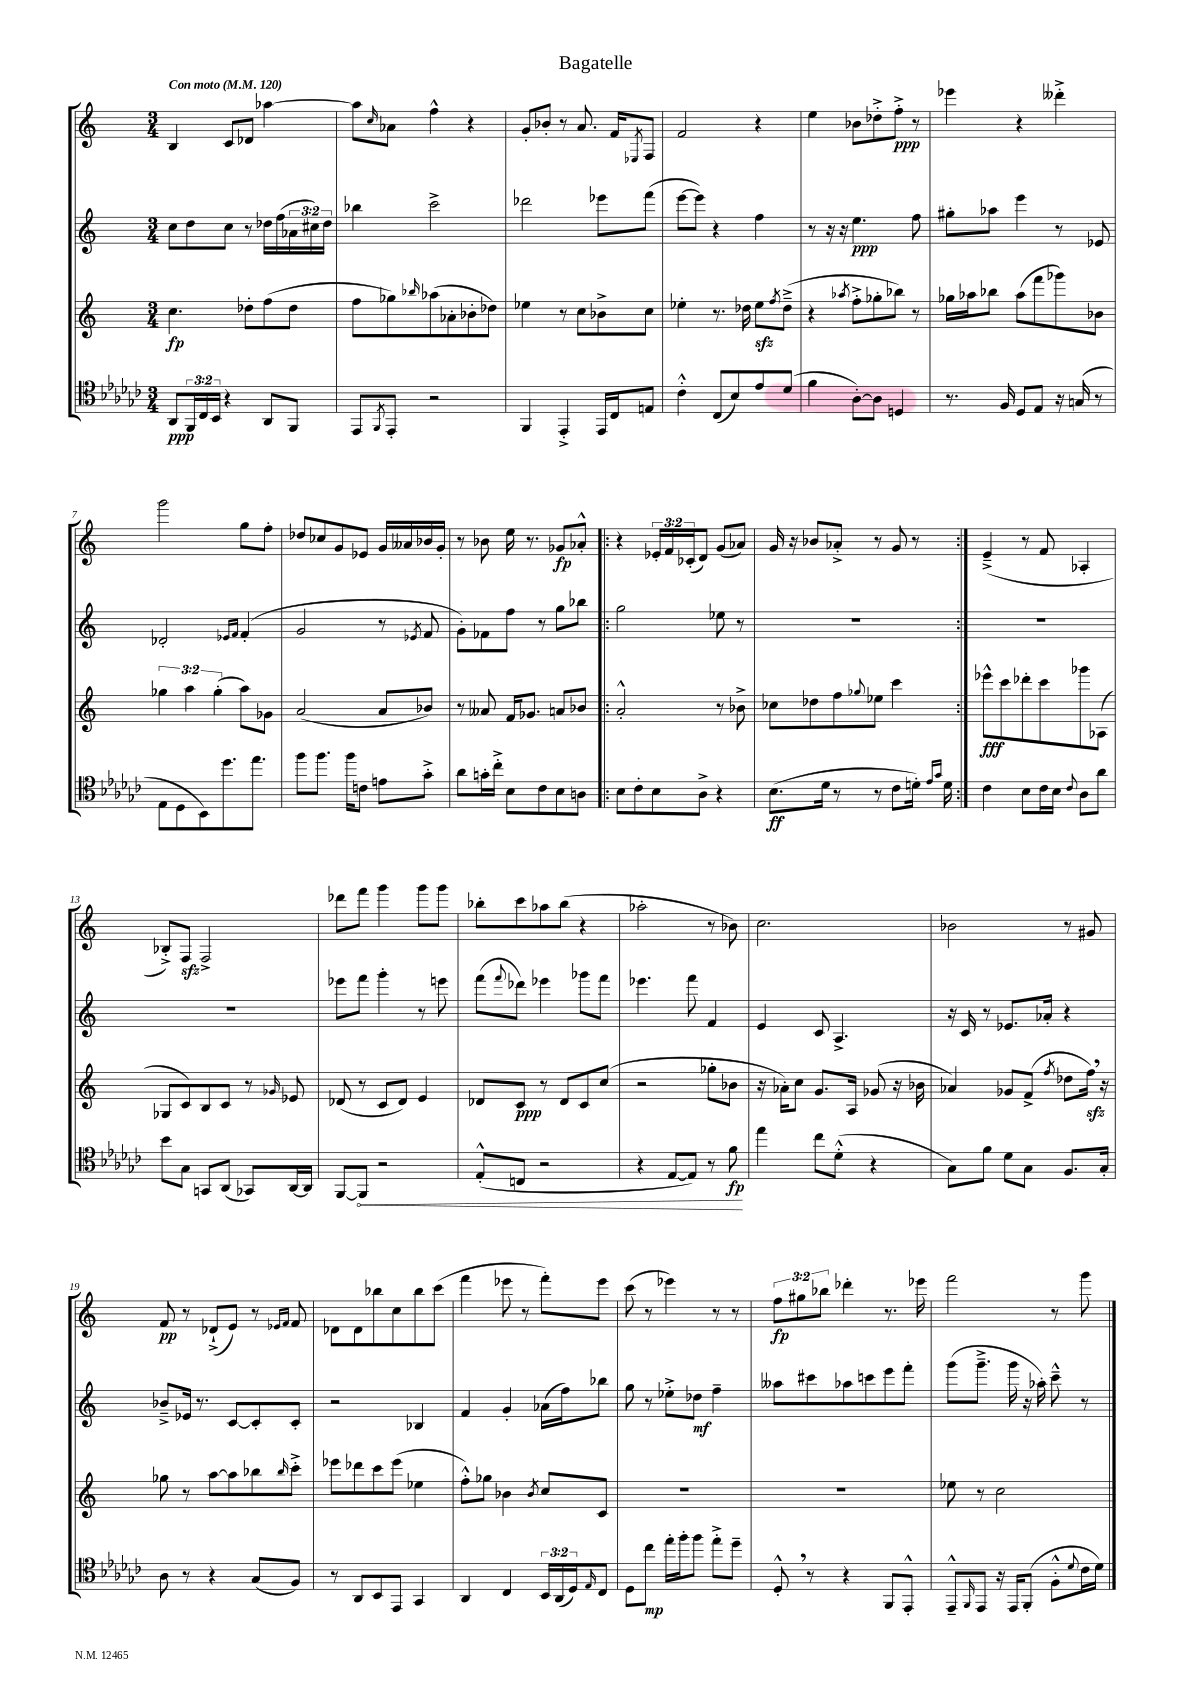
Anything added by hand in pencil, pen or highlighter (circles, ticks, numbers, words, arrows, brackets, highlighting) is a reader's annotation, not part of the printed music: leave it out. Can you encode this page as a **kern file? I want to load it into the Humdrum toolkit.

**kern	**dynam	**kern	**dynam	**kern	**dynam	**kern	**dynam
*part4	*part4	*part3	*part3	*part2	*part2	*part1	*part1
*staff4	*staff4	*staff3	*staff3	*staff2	*staff2	*staff1	*staff1
*clefC4	*	*clefG2	*	*clefG2	*	*clefG2	*
*k[b-e-a-d-g-c-]	*	*k[]	*	*k[]	*	*k[]	*
*M3/4	*	*M3/4	*	*M3/4	*	*M3/4	*
*MM120	*	*MM120	*	*MM120	*	*MM120	*
=1	=1	=1	=1	=1	=1	=1	=1
!	!	!	!	!	!	!LO:TX:a:B:t=Con moto	!
8AA-/L	ppp	4.cc\	fp	8cc\L	.	4B/	.
24FF/L	.	.	.	8dd\	.	.	.
24C-/	.	.	.	.	.	.	.
24BB-/JJ	.	.	.	.	.	.	.
4r	.	.	.	8cc\J	.	8c/L	.
.	.	8dd-X'\L	.	8r	.	8d-X/J	.
8AA-/L	.	(8ff\	.	16dd-X\LL	.	[4aa-X\	.
.	.	.	.	(16ff\	.	.	.
8FF/J	.	8dd-\J	.	24a-X\	.	.	.
.	.	.	.	24cc#X\)	.	.	.
.	.	.	.	24dd-\JJ	.	.	.
=2	=2	=2	=2	=2	=2	=2	=2
8EE-/L	.	8ff\L	.	4bb-X\	.	8aa-\L]	.
8qFF/	.	.	.	.	.	16qqcc/	.
8EE-'/J	.	8gg-X\)	.	.	.	8a-X\J	.
.	.	16qqbb-X/	.	.	.	.	.
2r	.	(8aa-X\	.	2ccc^\	.	4ff^^\	.
.	.	8a-X'\	.	.	.	.	.
.	.	8b-X'\	.	.	.	4r	.
.	.	8dd-X\J)	.	.	.	.	.
=3	=3	=3	=3	=3	=3	=3	=3
4FF/	.	4ee-X\	.	2ddd-X\	.	8g'/L	.
.	.	.	.	.	.	8b-X'/J	.
4EE-'^/	.	8r	.	.	.	8r	.
.	.	8cc\L	.	.	.	8.a/	.
16EE-/LL	.	8b-X^\	.	8eee-X\L	.	.	.
16C-/J	.	.	.	.	.	16f/KL	.
.	.	.	.	.	.	8qE-X/	.
8En/J	.	8cc\J	.	(8fff\J	.	8F/J	.
=4	=4	=4	=4	=4	=4	=4	=4
4c-'^^\	.	4ee-X'\	.	[8eee\L	.	2f/	.
.	.	.	.	8eee\J])	.	.	.
(8C-/L	.	8.r	.	4r	.	.	.
8B-/)	.	.	.	.	.	.	.
.	.	16dd-X\	.	.	.	.	.
8e-/	.	8ee-zz\L	.	4ff\	.	4r	.
.	.	8qff/	.	.	.	.	.
(8d-/J	.	(8dd-~^\J	.	.	.	.	.
=5	=5	=5	=5	=5	=5	=5	=5
4f\	.	4r	.	8r	.	4ee\	.
.	.	.	.	16r	.	.	.
.	.	.	.	16r	.	.	.
.	.	8qaa-X/	.	.	.	.	.
[8A-'\L)	.	8ff'^\L	.	4.ee\	ppp	8b-X\L	.
8A-\J]	.	8gg-X'\	.	.	.	8dd-X'^\	.
4Dn/	.	8bb-X\J)	.	.	.	8ff'^\J	ppp
.	.	8r	.	8ff\	.	8r	.
=6	=6	=6	=6	=6	=6	=6	=6
8.r	.	16gg-X\LL	.	8gg#X'\L	.	4eee-X\	.
.	.	16aa-X\J	.	.	.	.	.
.	.	8bb-X\J	.	8aa-X\J	.	.	.
16F/	.	.	.	.	.	.	.
8D-/L	.	(8aa-\L	.	4eee\	.	4r	.
8E-/J	.	8fff\	.	.	.	.	.
16r	.	8ggg-X\)	.	8r	.	4ddd--X'^\	.
(16Gn/	.	.	.	.	.	.	.
8r	.	8b-X\J	.	8e-X/	.	.	.
!!LO:LB:g=z
=7	=7	=7	=7	=7	=7	=7	=7
8E-\L	.	6gg-X\	.	2d-X'/	.	2ggg\	.
8D-\	.	.	.	.	.	.	.
.	.	6aa\	.	.	.	.	.
8BB-\)	.	.	.	.	.	.	.
.	.	(6gg-'\	.	.	.	.	.
8.dd-\	.	.	.	.	.	.	.
.	.	.	.	16qqe-X/LL	.	.	.
.	.	.	.	16qqf/JJ	.	.	.
.	.	8aa\L)	.	(4f'/	.	8gg\L	.
8.ee-\J	.	.	.	.	.	.	.
.	.	8g-X\J	.	.	.	8ff'\J	.
=8	=8	=8	=8	=8	=8	=8	=8
8ff\L	.	(2a/	.	2g/	.	8dd-X/L	.
8.ff\J	.	.	.	.	.	8cc-X/	.
.	.	.	.	.	.	8g/	.
16ff\KL	.	.	.	.	.	.	.
8cn\J	.	.	.	.	.	8e-X/J	.
8en\L	.	8a/L	.	8r	.	16g/LL	.
.	.	.	.	.	.	16a--X/	.
.	.	.	.	8qe-X/	.	.	.
8g-'^\J	.	8b-X/J)	.	8f/	.	16b-X/	.
.	.	.	.	.	.	16g'/JJ	.
=9	=9	=9	=9	=9	=9	=9	=9
8a-\L	.	8r	.	8g'\L)	.	8r	.
16gn'\L	.	8a--X/	.	8f-X\	.	8b-X\	.
16cc-'^\JJ	.	.	.	.	.	.	.
8B-\L	.	16f/KL	.	8ff\J	.	16ee\	.
.	.	8.g-X/J	.	.	.	8.r	.
8c-\	.	.	.	8r	.	.	.
8B-\	.	8an/L	.	8gg\L	.	8g-X/L	fp
8An\J	.	8b-X/J	.	8bb-X\J	.	8a-X'^^/J	.
=10!|:	=10!|:	=10!|:	=10!|:	=10!|:	=10!|:	=10!|:	=10!|:
8B-\L	.	2a'^^/	.	2gg\	.	4r	.
8c-'\	.	.	.	.	.	.	.
8B-\	.	.	.	.	.	24e-X'/LL	.
.	.	.	.	.	.	24f/	.
.	.	.	.	.	.	(24c-X'/J	.
8A-^\J	.	.	.	.	.	8d/J)	.
4r	.	8r	.	8ee-X\	.	(8g/L	.
.	.	8b-X^\	.	8r	.	8a-X/J)	.
=11	=11	=11	=11	=11	=11	=11	=11
(8.B-\L	ff	8cc-X\L	.	2.r	.	16g/	.
.	.	.	.	.	.	16r	.
.	.	8dd-X\	.	.	.	8b-X/L	.
16d-\Jk	.	.	.	.	.	.	.
8r	.	8ff\	.	.	.	8a-X'^/J	.
.	.	8qqgg-X/	.	.	.	.	.
8r	.	8ee-X\J	.	.	.	8r	.
8c-\L	.	4ccc\	.	.	.	8g/	.
16dn'\Jk)	.	.	.	.	.	8r	.
16qqe-/LL	.	.	.	.	.	.	.
16qqg-/JJ	.	.	.	.	.	.	.
16d\	.	.	.	.	.	.	.
=12:|!	=12:|!	=12:|!	=12:|!	=12:|!	=12:|!	=12:|!	=12:|!
4c-\	.	8eee-X^^\L	fff	2.r	.	(4e~^/	.
.	.	8ccc\	.	.	.	.	.
8B-\L	.	8ddd-X'\	.	.	.	8r	.
16c-\L	.	8ccc\	.	.	.	8f/	.
16B-\JJ	.	.	.	.	.	.	.
8qqc-/	.	.	.	.	.	.	.
8A-\L	.	8ggg-X\	.	.	.	4A-X'/	.
8a-\J	.	(8A-X\J	.	.	.	.	.
!!LO:LB:g=z
=13	=13	=13	=13	=13	=13	=13	=13
8b-\L	.	8G-X/L	.	2.r	.	8B-X'^/L)	.
8G-\J	.	8c/)	.	.	.	8Fzz/J	.
8GGn/L	.	8B/	.	.	.	2F^/	.
(8AA-/J	.	8c/J	.	.	.	.	.
8GG-X/L)	.	8r	.	.	.	.	.
.	.	16qqg-X/	.	.	.	.	.
[16AA-/L	.	8e-X/	.	.	.	.	.
16AA-/JJ]	.	.	.	.	.	.	.
=14	=14	=14	=14	=14	=14	=14	=14
[8FF/L	.	(8d-X/	.	8eee-X\L	.	8ddd-X\L	.
!	!LO:HP:b	!	!	!	!	!	!
8FF/J]	<	8r	.	8fff\J	.	8fff\J	.
2r	.	8c/L	.	4ggg'\	.	4ggg\	.
.	.	8d-/J)	.	.	.	.	.
.	.	4e/	.	8r	.	8ggg\L	.
.	.	.	.	8eeen\	.	8ggg\J	.
=15	=15	=15	=15	=15	=15	=15	=15
(8E-'^^/L	.	8d-X/L	.	(8fff\L	.	8bb-X'\L	.
.	.	.	.	8qqfff/	.	.	.
8Cn/J	.	8c/J	ppp	8ddd-X\J)	.	8ccc\	.
2r	.	8r	.	4eee-X\	.	8aa-X\	.
.	.	8d-/L	.	.	.	(8bb-\J	.
.	.	8c/	.	8ggg-X\L	.	4r	.
.	.	(8cc/J	.	8fff\J	.	.	.
=16	=16	=16	=16	=16	=16	=16	=16
4r	.	2r	.	4.eee-X\	.	2aa-X'\	.
[8E-/L	.	.	.	.	.	.	.
8E-/J])	.	.	.	8fff\	.	.	.
8r	.	8gg-X'\L	.	4f/	.	8r	.
8f\	fp	8b-X\J	.	.	.	8b-X\)	.
.	[	.	.	.	.	.	.
=17	=17	=17	=17	=17	=17	=17	=17
4ee-\	.	16r	.	4e/	.	2.cc\	.
.	.	16a-X'\KL)	.	.	.	.	.
.	.	8cc\J	.	.	.	.	.
8cc-\L	.	8.g/L	.	8c/	.	.	.
(8d-'^^\J	.	.	.	4.A^/	.	.	.
.	.	16A/Jk	.	.	.	.	.
4r	.	(8g-X/	.	.	.	.	.
.	.	16r	.	.	.	.	.
.	.	16b-X\	.	.	.	.	.
=18	=18	=18	=18	=18	=18	=18	=18
8G-\L)	.	4a-X/)	.	16r	.	2b-X\	.
.	.	.	.	16c/	.	.	.
8f\J	.	.	.	8r	.	.	.
8d-\L	.	8g-X/L	.	8.e-X/L	.	.	.
8G-\J	.	(8f^/J	.	.	.	.	.
.	.	.	.	16a-X'/Jk	.	.	.
.	.	8qff/	.	.	.	.	.
8.F/L	.	8dd-X\L	.	4r	.	8r	.
.	.	16ffzz,\Jk)	.	.	.	8g#X/	.
16G-'/Jk	.	16r	.	.	.	.	.
!!LO:LB:g=z
=19	=19	=19	=19	=19	=19	=19	=19
8A-\	.	8gg-X\	.	8b-X~^/L	.	8f/	pp
8r	.	8r	.	16e-X/Jk	.	8r	.
.	.	.	.	8.r	.	.	.
4r	.	[8aa\L	.	.	.	(8d-X`^/L	.
.	.	8aa\]	.	[8c/L	.	8e/J)	.
(8G-/L	.	8bb-X\	.	8c'/]	.	8r	.
.	.	.	.	.	.	16qqe-X/LL	.
.	.	16qqbb-/	.	.	.	16qqf/JJ	.
8F/J)	.	8ccc'^\J	.	8c'/J	.	8f/	.
=20	=20	=20	=20	=20	=20	=20	=20
8r	.	8eee-X\L	.	2r	.	8d-X\L	.
8AA-/L	.	8ddd-X\	.	.	.	8d-\	.
8BB-/	.	8ccc\	.	.	.	8bb-X\	.
8EE-/J	.	(8eee-\J	.	.	.	8cc\	.
4GG-/	.	4ee-X\	.	4B-X/	.	8bb-\	.
.	.	.	.	.	.	(8ccc\J	.
=21	=21	=21	=21	=21	=21	=21	=21
4AA-/	.	8ff'^^\L)	.	4f/	.	4fff\	.
.	.	8gg-X\J	.	.	.	.	.
4C-/	.	4b-X\	.	4g'/	.	8eee-X\	.
.	.	.	.	.	.	8r	.
.	.	8qb-/	.	.	.	.	.
24BB-/LL	.	8cc/L	.	(16a-X\LL	.	8fff'\L)	.
(24AA-/	.	.	.	.	.	.	.
.	.	.	.	16ff\J)	.	.	.
24D-/J)	.	.	.	.	.	.	.
16qqE-/	.	.	.	.	.	.	.
8C-/J	.	8c/J	.	8bb-X\J	.	8eee-\J	.
=22	=22	=22	=22	=22	=22	=22	=22
8D-\L	.	2.r	.	8gg\	.	(8ccc\	.
8cc-\J	mp	.	.	8r	.	8r	.
16ee-'\LL	.	.	.	8ee-X'^\L	.	4eee-X\)	.
16ff'\J	.	.	.	.	.	.	.
8ff\J	.	.	.	8dd-X\J	mf	.	.
8ee-'^\L	.	.	.	4ff~\	.	8r	.
8dd-~\J	.	.	.	.	.	8r	.
=23	=23	=23	=23	=23	=23	=23	=23
8D-'^^,/	.	2.r	.	8aa--X\L	.	12ff\L	fp
.	.	.	.	.	.	12gg#X\	.
8r	.	.	.	8ccc#X\	.	.	.
.	.	.	.	.	.	12bb-X\J	.
4r	.	.	.	8aa-X\	.	4ddd-X'\	.
.	.	.	.	8cccn\	.	.	.
8FF/L	.	.	.	8eee\	.	8.r	.
8EE-'^^/J	.	.	.	8fff'\J	.	.	.
.	.	.	.	.	.	16eee-X\	.
=24	=24	=24	=24	=24	=24	=24	=24
8EE-~^^/L	.	8ee-X\	.	(8ggg\L	.	2fff\	.
16qqFF/	.	.	.	.	.	.	.
8EE-/J	.	8r	.	8.ggg~^\J	.	.	.
16r	.	2cc\	.	.	.	.	.
16EE-/KL	.	.	.	16ggg\	.	.	.
(8FF'/J	.	.	.	16r	.	.	.
.	.	.	.	16aa-X'\)	.	.	.
8F'^^\L	.	.	.	8ccc~^^\	.	8r	.
8qqd-/	.	.	.	.	.	.	.
16c-\L	.	.	.	8r	.	8ggg\	.
16d-\JJ)	.	.	.	.	.	.	.
==	==	==	==	==	==	==	==
*-	*-	*-	*-	*-	*-	*-	*-
